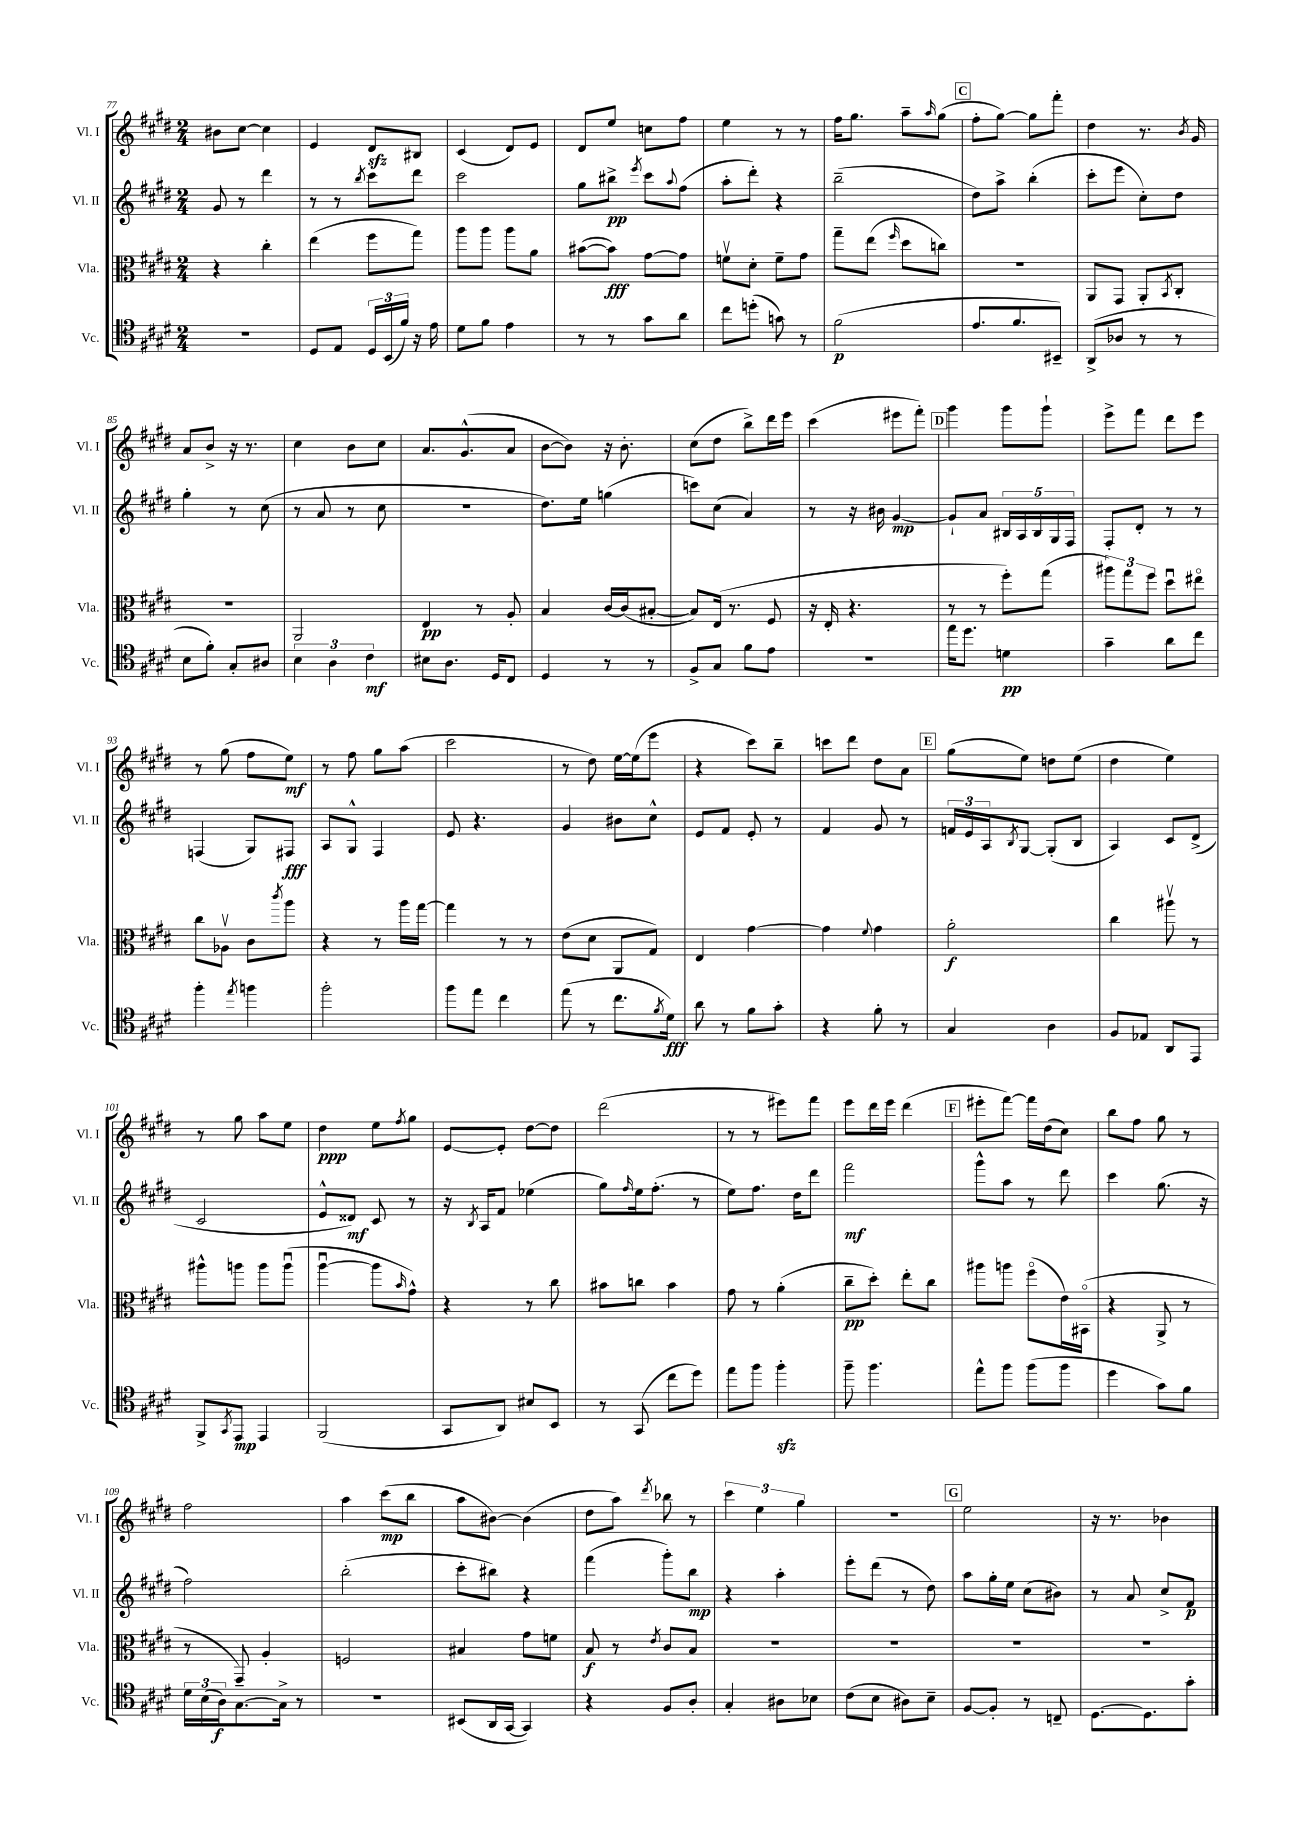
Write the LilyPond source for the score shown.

<<
\new StaffGroup <<
\new Staff = "s0" \with { instrumentName = "Vl. I" shortInstrumentName = "Vl. I" } {
    \clef treble \key e \major \numericTimeSignature \time 2/4
    bis'8 cis''8~ cis''4 |
    e'4 dis'8\sfz bis8 |
    cis'4( dis'8) e'8 |
    dis'8 e''8 c''8 fis''8 |
    e''4 r8 r8 |
    fis''16 gis''8. a''8-- \grace { a''16 } gis''8( |
    \mark \markup { \box "C" } fis''8-. gis''8~) gis''8 fis'''8-. |
    dis''4 r8. \acciaccatura { b'8 } gis'16 |
    a'8 b'8-> r16 r8. |
    cis''4 b'8 cis''8 |
    a'8. gis'8.-^( a'8 |
    b'8~ b'8) r16 b'8.-. |
    cis''8( dis''8 b''8->) dis'''16 e'''16 |
    cis'''4( eis'''8 fis'''8-.) |
    \mark \markup { \box "D" } gis'''4 gis'''8 gis'''8-! |
    e'''8-> fis'''8 dis'''8 e'''8 |
    r8 gis''8( fis''8 e''8\mf) |
    r8 fis''8 gis''8 a''8( |
    cis'''2 |
    r8 dis''8) e''16~ e''16( e'''8 |
    r4 cis'''8) b''8-- |
    c'''8 dis'''8 dis''8 a'8 |
    \mark \markup { \box "E" } gis''8( e''8) d''8 e''8( |
    dis''4 e''4) |
    r8 gis''8 a''8 e''8 |
    dis''4\ppp e''8 \acciaccatura { fis''8 } gis''8 |
    e'8~ e'8-. dis''8~ dis''8 |
    dis'''2( |
    r8 r8 eis'''8) fis'''8 |
    e'''8 dis'''16 e'''16 dis'''4( |
    \mark \markup { \box "F" } eis'''8-. fis'''8~) fis'''16 dis''16( cis''8) |
    b''8 fis''8 gis''8 r8 |
    fis''2 |
    a''4 cis'''8\mp( b''8 |
    a''8 bis'8~) bis'4( |
    dis''8 a''8) \acciaccatura { dis'''8 } bes''8 r8 |
    \tuplet 3/2 { cis'''4 e''4 gis''4 } |
    R2 |
    \mark \markup { \box "G" } e''2 |
    r16 r8. bes'4 \bar "|." |
}
\new Staff = "s1" \with { instrumentName = "Vl. II" shortInstrumentName = "Vl. II" } {
    \clef treble \key e \major \numericTimeSignature \time 2/4
    gis'8 r8 dis'''4 |
    r8 r8 \acciaccatura { b''8 } cis'''8 dis'''8 |
    cis'''2 |
    gis''8 bis''8->\pp \acciaccatura { e'''8 } cis'''8 \appoggiatura { a''8 } fis''8( |
    a''8-. dis'''8-.) r4 |
    b''2--( |
    \mark \markup { \box "C" } dis''8) a''8-> b''4-.( |
    cis'''8-. e'''8 cis''8-.) dis''8 |
    gis''4-. r8 cis''8( |
    r8 a'8 r8 cis''8 |
    r2 |
    dis''8.) e''16 g''4( |
    c'''8) cis''8( a'4) |
    r8 r16 bis'16 gis'4~\mp |
    \mark \markup { \box "D" } gis'8-! a'8 \tuplet 5/4 { bis16 a16 bis16 gis16 fis16 } |
    fis8-. dis'8-. r8 r8 |
    f4( gis8) fis8\fff |
    a8 gis8-^ fis4 |
    e'8 r4. |
    gis'4 bis'8 cis''8-^ |
    e'8 fis'8 e'8-. r8 |
    fis'4 gis'8 r8 |
    \mark \markup { \box "E" } \tuplet 3/2 { f'16 e'16 a16 } \acciaccatura { b8 } gis8~ gis8-.( b8 |
    a4) cis'8 dis'8->( |
    cis'2 |
    e'8-^ disis'8\mf) cis'8 r8 |
    r16 \acciaccatura { b8 } a16 fis'8 ees''4( |
    gis''8) \grace { fis''16 } e''16 fis''8.-.( r8 |
    e''8) fis''8. dis''16 dis'''8 |
    fis'''2\mf |
    \mark \markup { \box "F" } gis'''8-^ a''8 r8 dis'''8 |
    cis'''4 gis''8.( r16 |
    fis''2) |
    b''2-.( |
    cis'''8-. bis''8) r4 |
    fis'''4( gis'''8-.) b''8\mp |
    r4 a''4-. |
    e'''8-. dis'''8( r8 dis''8) |
    \mark \markup { \box "G" } a''8 gis''16-. e''16 cis''8( bis'8) |
    r8 a'8 cis''8-> fis'8\p \bar "|." |
}
\new Staff = "s2" \with { instrumentName = "Vla." shortInstrumentName = "Vla." } {
    \clef alto \key e \major \numericTimeSignature \time 2/4
    r4 cis''4-. |
    e''4( fis''8 gis''8) |
    a''8 a''8 a''8 a'8 |
    bis'8~( bis'8\fff) gis'8~ gis'8 |
    f'8\upbow dis'8-. f'8-- gis'8 |
    gis''8-- e''8( \grace { fis''16 } dis''8 c''8) |
    \mark \markup { \box "C" } R2 |
    a,8 gis,8 a,8-. \acciaccatura { b,8 } cis8-. |
    R2 |
    a,2 |
    e4\pp r8 a8-. |
    b4 cis'16~ cis'16( bis8~-. |
    bis8) e16( r8. fis8 |
    r16 e16-. r4. |
    \mark \markup { \box "D" } r8 r8 fis''8-.) gis''8( |
    \tuplet 3/2 { ais''8) gis''8 fis''8 } dis''8\downbow eis''8\flageolet |
    cis''8 aes8\upbow cis'8 \acciaccatura { cis'''8 } a''8 |
    r4 r8 a''16 gis''16~ |
    gis''4 r8 r8 |
    e'8( dis'8 a,8 gis8) |
    e4 gis'4~ |
    gis'4 \appoggiatura { fis'8 } gis'4 |
    \mark \markup { \box "E" } a'2-.\f |
    cis''4 ais''8\upbow r8 |
    ais''8-^ a''8 a''8 a''8\downbow( |
    a''4~\downbow a''8 \grace { b'16 } gis'8-^) |
    r4 r8 cis''8 |
    bis'8 c''8 bis'4 |
    gis'8 r8 a'4-.( |
    cis''8--\pp dis''8-.) e''8-. cis''8 |
    \mark \markup { \box "F" } ais''8 a''8 fis''8\flageolet( e'16) bis,16\flageolet( |
    r4 a,8-> r8 |
    r8 gis,8--) a4-. |
    f2 |
    bis4 gis'8 f'8 |
    b8\f r8 \acciaccatura { e'8 } cis'8 b8 |
    R2 |
    R2 |
    \mark \markup { \box "G" } R2 |
    R2 \bar "|." |
}
\new Staff = "s3" \with { instrumentName = "Vc." shortInstrumentName = "Vc." } {
    \clef tenor \key e \major \numericTimeSignature \time 2/4
    r2 |
    dis8 e8 \tuplet 3/2 { dis16 b,16( fis'16) } r16 e'16 |
    dis'8 fis'8 e'4 |
    r8 r8 gis'8 a'8 |
    cis''8 d''8-.( g'8) r8 |
    fis'2\p( |
    \mark \markup { \box "C" } e'8. fis'8. bis,8--) |
    a,8->( aes8 r8 r8 |
    b8 fis'8-.) gis8-. ais8 |
    \tuplet 3/2 { b4 a4 cis'4\mf } |
    bis8 a8. dis16 cis8 |
    dis4 r8 r8 |
    fis8-> gis8 fis'8 e'8 |
    R2 |
    \mark \markup { \box "D" } e''16 dis''8. d'4\pp |
    gis'4-- a'8 cis''8 |
    fis''4-. \acciaccatura { e''8 } f''4 |
    fis''2-. |
    fis''8 e''8 cis''4 |
    e''8( r8 cis''8. \acciaccatura { fis'8 } dis'16\fff) |
    a'8 r8 fis'8 gis'8-. |
    r4 fis'8-. r8 |
    \mark \markup { \box "E" } gis4 a4 |
    fis8 ees8 a,8 e,8 |
    fis,8-> \acciaccatura { gis,8 } e,8\mp e,4 |
    fis,2( |
    gis,8 a,8) bis8 b,8 |
    r8 gis,8( cis''8 dis''8) |
    e''8 fis''8 fis''4-.\sfz |
    fis''8-- fis''4. |
    \mark \markup { \box "F" } e''8-^ fis''8 fis''8( fis''8 |
    dis''4 gis'8) fis'8 |
    \tuplet 3/2 { dis'16 b16( a16\f) } gis8.~ gis16-> r8 |
    r2 |
    bis,8( a,16 gis,16~ gis,4) |
    r4 fis8 a8-. |
    gis4-. ais8 bes8 |
    cis'8( b8 ais8) b8-- |
    \mark \markup { \box "G" } fis8~ fis8-. r8 c8-- |
    dis8.~ dis8. gis'8-. \bar "|." |
}
>>
>>
\layout { \context { \Score currentBarNumber = #77 } }
